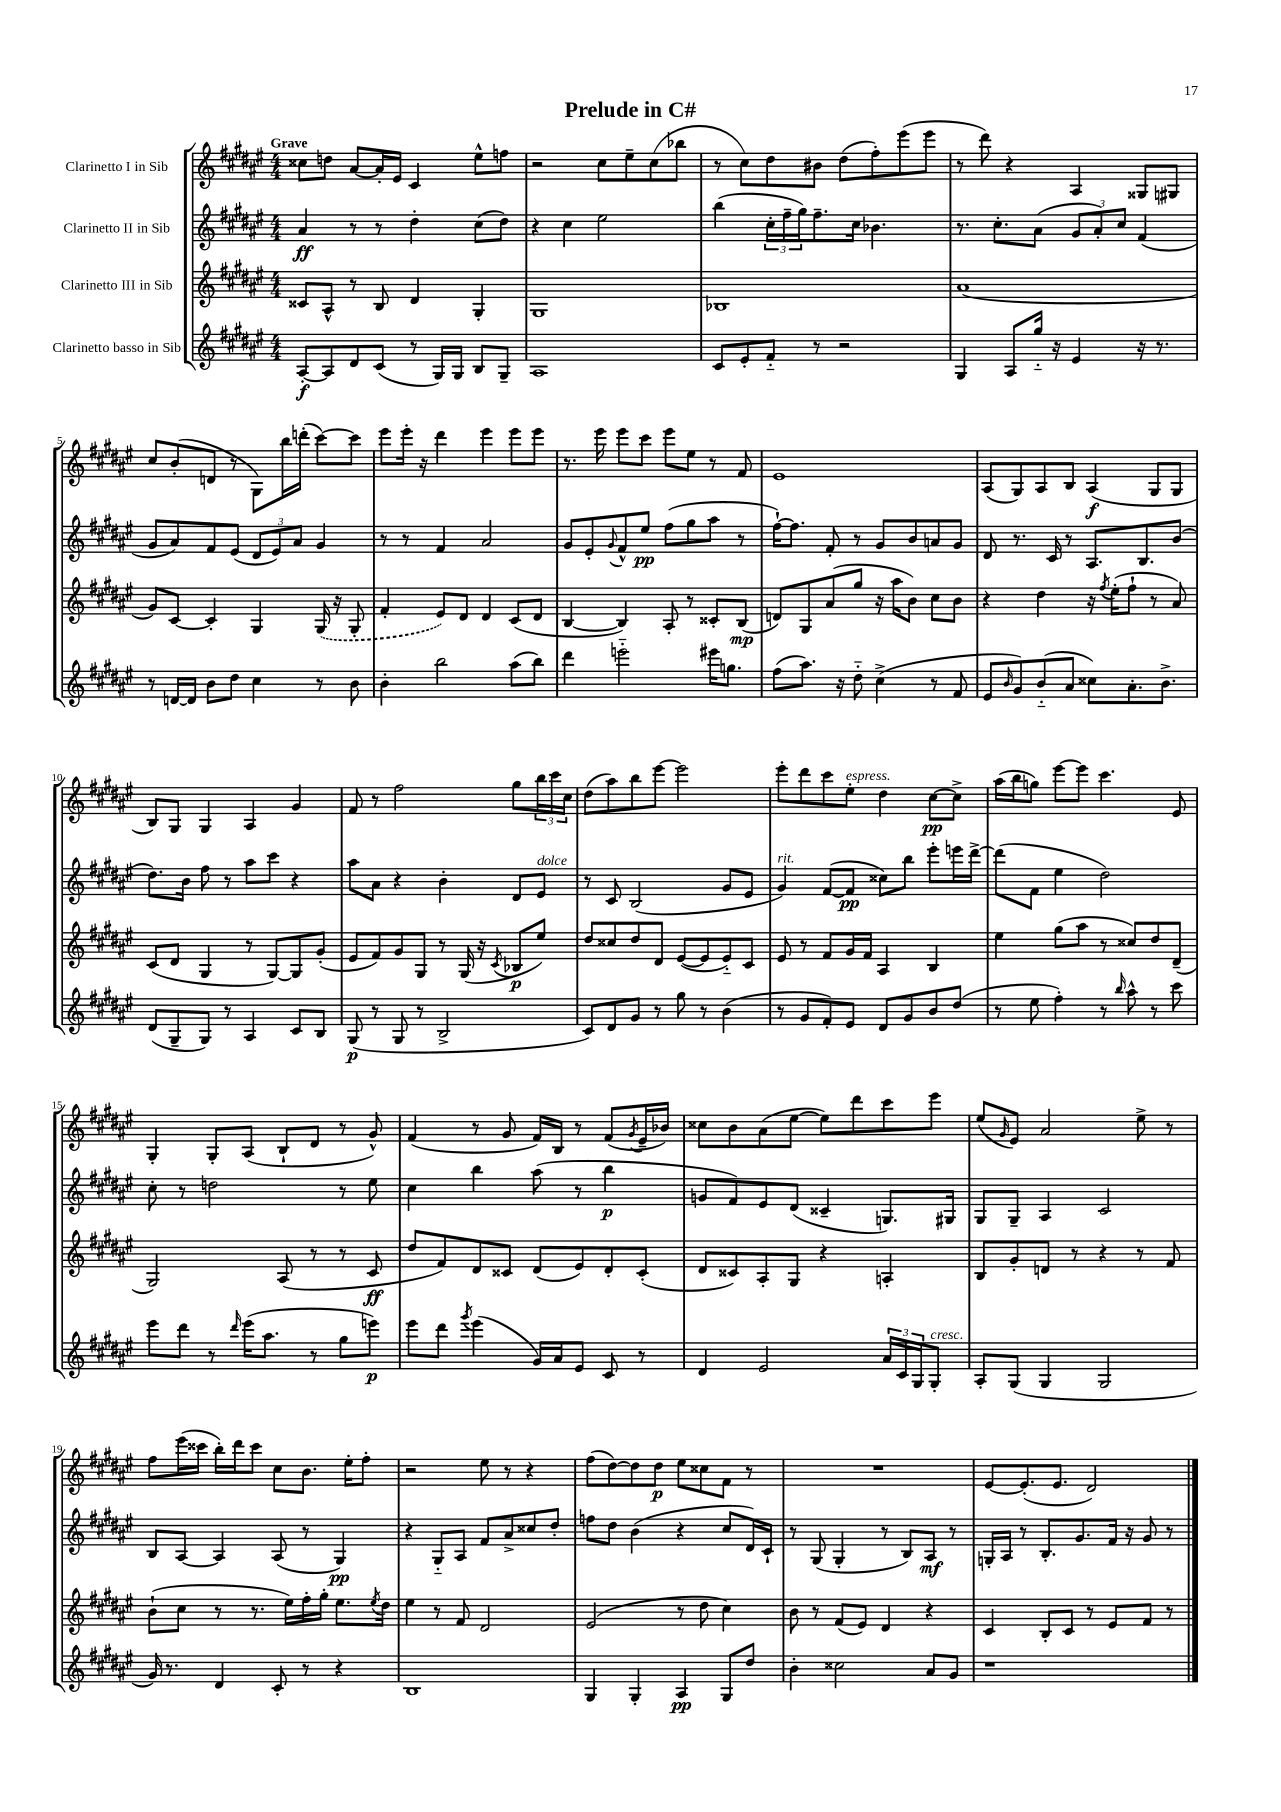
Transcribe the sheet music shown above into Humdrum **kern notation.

**kern	**kern	**kern	**kern
*staff4	*staff3	*staff2	*staff1
*clefG2	*clefG2	*clefG2	*clefG2
*k[f#c#g#d#a#e#]	*k[f#c#g#d#a#e#]	*k[f#c#g#d#a#e#]	*k[f#c#g#d#a#e#]
*M4/4	*M4/4	*M4/4	*M4/4
[8A#'	8c##	4a#	8cc##
8A#]	8A#^^	.	8dd
8d#	8r	8r	[8a#
(8c#	8B	8r	16a#']
.	.	.	16e#
8r	4d#	4dd#'	4c#
16G#)	.	.	.
16G#	.	.	.
8B	4G#'	(8cc#	8ee#^^
8G#~	.	8dd#)	8ff
=	=	=	=
1A#	1G#	4r	2r
.	.	4cc#	.
.	.	2ee#	8cc#
.	.	.	8ee#~
.	.	.	(8cc#
.	.	.	8bb-
=	=	=	=
8c#	1B-	(4bb	8r
8e#'	.	.	8cc#)
8f#'~	.	24cc#'	8dd#
.	.	24ff#~	.
.	.	24gg#)	.
8r	.	8.ff#~	8b#
2r	.	.	(8dd#
.	.	16cc#	.
.	.	4.b-	8ff#')
.	.	.	(8eee#
.	.	.	8eee#
=	=	=	=
4G#	(1a#	8.r	8r
.	.	.	8ddd#)
.	.	8.cc#'	.
8A#	.	.	4r
16gg#'~	.	(8a#	.
16r	.	.	.
4e#	.	12g#	4A#
.	.	12a#')	.
.	.	12cc#	.
16r	.	(4f#	8G##
8.r	.	.	.
.	.	.	8G#
=	=	=	=
8r	8g#)	8g#	8cc#
[16d	[8c#	8a#)	(8b'
16d]	.	.	.
8b	4c#']	8f#	8d
8dd#	.	(8e#	8r
4cc#	4G#	12d#	8G#)
.	.	12e#)	.
.	.	.	16bb
.	.	12a#	.
.	.	.	(16ddd'
8r	(16G#	4g#	[8ccc#)
.	16r	.	.
8b	8G#'	.	8ccc#]
=	=	=	=
4b'	4f#'	8r	8eee#
.	.	8r	16eee#'
.	.	.	16r
2bb	8e#)	4f#	4ddd#
.	8d#	.	.
.	4d#	2a#	4eee#
(8aa#	(8c#	.	8eee#
8bb)	8d#	.	8eee#
=	=	=	=
4ddd#	[4B	8g#	8.r
.	.	8e#'	.
.	.	.	16eee#
.	.	8qqg#	.
2eee'~	4B])	8f#^^	8eee#
.	.	8ee#	8ccc#
.	8A#'	(8ff#	8eee#
.	8r	8gg#	8ee#
16eee#	8c##'	8aa#	8r
8.gg	.	.	.
.	(8B	8r	8f#
=	=	=	=
(8ff#	8d)	[16ff#`)	1e#
.	.	8.ff#]	.
8.aa#)	8G#	.	.
.	(8a#	8f#'	.
16r	.	.	.
8dd#'~	8gg#	8r	.
(4cc#^	16r	8g#	.
.	16aa#	.	.
.	8b)	8b	.
8r	8cc#	8a	.
8f#	8b	8g#	.
=	=	=	=
8e#	4r	8d#	(8A#
16qqb	.	.	.
8g#)	.	8.r	8G#)
(8b'~	4dd#	.	8A#
.	.	16c#	.
8a#	.	8r	8B
8cc##)	16r	8.A#	(4A#
.	8qff#	.	.
.	(16ee#'	.	.
8.a#'	8ff#`	.	.
.	.	8.B	.
.	8r	.	8G#
8.b^	.	.	.
.	8a#)	(8b	8G#
=	=	=	=
(8d#	(8c#	8.dd#)	8B)
8G#~	8d#	.	8G#
.	.	16b	.
8G#)	4G#	8ff#	4G#
8r	.	8r	.
4A#	8r	8aa#	4A#
.	[8G#)	8ccc#	.
8c#	8G#]	4r	4g#
8B	(8g#'	.	.
=	=	=	=
(8G#	8e#	8aa#	8f#
8r	8f#)	8a#	8r
8G#	8g#	4r	2ff#
8r	8G#	.	.
2B^	8r	4b'	.
.	(16G#	.	.
.	16r	.	.
.	8qc#	.	.
.	8B-	8d#	8gg#
.	8ee#)	8e#	24bb
.	.	.	24ccc#
.	.	.	24cc#
=	=	=	=
8c#)	8dd#	8r	(8dd#
8d#	8cc##	8c#	8aa#)
8g#	8dd#	(2B	8bb
8r	8d#	.	[8eee#
8gg#	([8e#	.	2eee#]
8r	8e#]	.	.
(4b	8e#'~)	8g#	.
.	8c#	8e#	.
=	=	=	=
8r	8e#	4g#)	8eee#'
8g#	8r	.	8ddd#
8f#')	8f#	([8f#	8ccc#
8e#	16g#	8f#]	8ee#'
.	16f#	.	.
8d#	4A#	8cc##)	4dd#
8g#	.	8bb	.
8b	4B	8eee#'	[8cc#
(8dd#	.	16eee	8cc#^]
.	.	[16ddd#^	.
=	=	=	=
8r	4ee#	(8ddd#]	(16aa#
.	.	.	16bb
8ee#	.	8f#	8gg)
4ff#')	(8gg#	4ee#	[8eee#
.	8aa#	.	8eee#]
8r	8r	2dd#)	4.ccc#
16qqbb	.	.	.
8aa#^^	8cc##)	.	.
8r	8dd#	.	.
8ccc#	(8d#~	.	8e#
=	=	=	=
8eee#	2G#)	8cc#'	4G#'
8ddd#	.	8r	.
8r	.	2dd	8G#'
16qqddd#	.	.	.
(16eee#	.	.	(8A#
8.aa#	.	.	.
.	(8A#	.	8B`
8r	8r	.	8d#
8gg#	8r	8r	8r
8eee)	8c#	8ee#	8g#^^)
=	=	=	=
8eee#	8dd#	4cc#	(4f#
8ddd#	8f#)	.	.
8qggg#	.	.	.
(4eee#	8d#	4bb	8r
.	8c##	.	8g#
16g#)	(8d#	(8aa#	16f#)
16a#	.	.	16B
8e#	8e#)	8r	8r
8c#	8d#'	4bb	(8f#
.	.	.	8qg#
8r	(8c##'	.	16e#~
.	.	.	16b-)
=	=	=	=
4d#	8d#	8g	8cc##
.	8c##)	8f#)	8b
2e#	8A#'	8e#	(8a#
.	8G#	(8d#	[8ee#
.	4r	4c##~	8ee#])
.	.	.	8ddd#
24a#	4A'	8.G)	8ccc#
24c#	.	.	.
24G#	.	.	.
8G#'	.	.	8eee#
.	.	16G#	.
=	=	=	=
8A#'	8B	8G#	(8ee#
.	.	.	16qqg#
(8G#	8g#'	8G#~	8e#)
4G#	8d	4A#	2a#
.	8r	.	.
2G#	4r	2c#	.
.	8r	.	8ee#^
.	8f#	.	8r
=	=	=	=
16g#)	(8b`	8B	8ff#
8.r	.	.	.
.	8cc#	[8A#	(16eee#
.	.	.	16ccc##
4d#	8r	4A#]	16bb')
.	.	.	16ddd#
.	8.r	.	8ccc##
8c#'	.	(8A#	8cc#
.	16ee#)	.	.
8r	16ff#'	8r	8.b
.	16gg#'	.	.
4r	8.ee#	4G#)	.
.	.	.	16ee#'
.	.	.	8ff#'
.	8qee#	.	.
.	16dd#	.	.
=	=	=	=
1B	4ee#	4r	2r
.	8r	8G#'~	.
.	8f#	8A#	.
.	2d#	8f#	8ee#
.	.	8a#^	8r
.	.	8cc##	4r
.	.	8dd#'	.
=	=	=	=
4G#	(2e#	8ff	(8ff#
.	.	8dd#	[8dd#)
4G#'	.	(4b	8dd#]
.	.	.	8dd#
4A#	8r	4r	8ee#
.	8dd#	.	8cc##
8G#	4cc#)	8cc#	8f#
8dd#	.	16d#)	8r
.	.	16c#`	.
=	=	=	=
4b'	8b	8r	1r
.	8r	(8G#	.
2cc##	(8f#	4G#'	.
.	8e#)	.	.
.	4d#	8r	.
.	.	8B)	.
8a#	4r	8A#	.
8g#	.	8r	.
=	=	=	=
1r	4c#	16G'	[8e#
.	.	16A#	.
.	.	8r	(8.e#']
.	8B'	8.B'	.
.	.	.	8.e#
.	8c#	.	.
.	.	8.g#	.
.	8r	.	2d#)
.	8e#	16f#	.
.	.	16r	.
.	8f#	8g#	.
.	8r	8r	.
==	==	==	==
*-	*-	*-	*-
